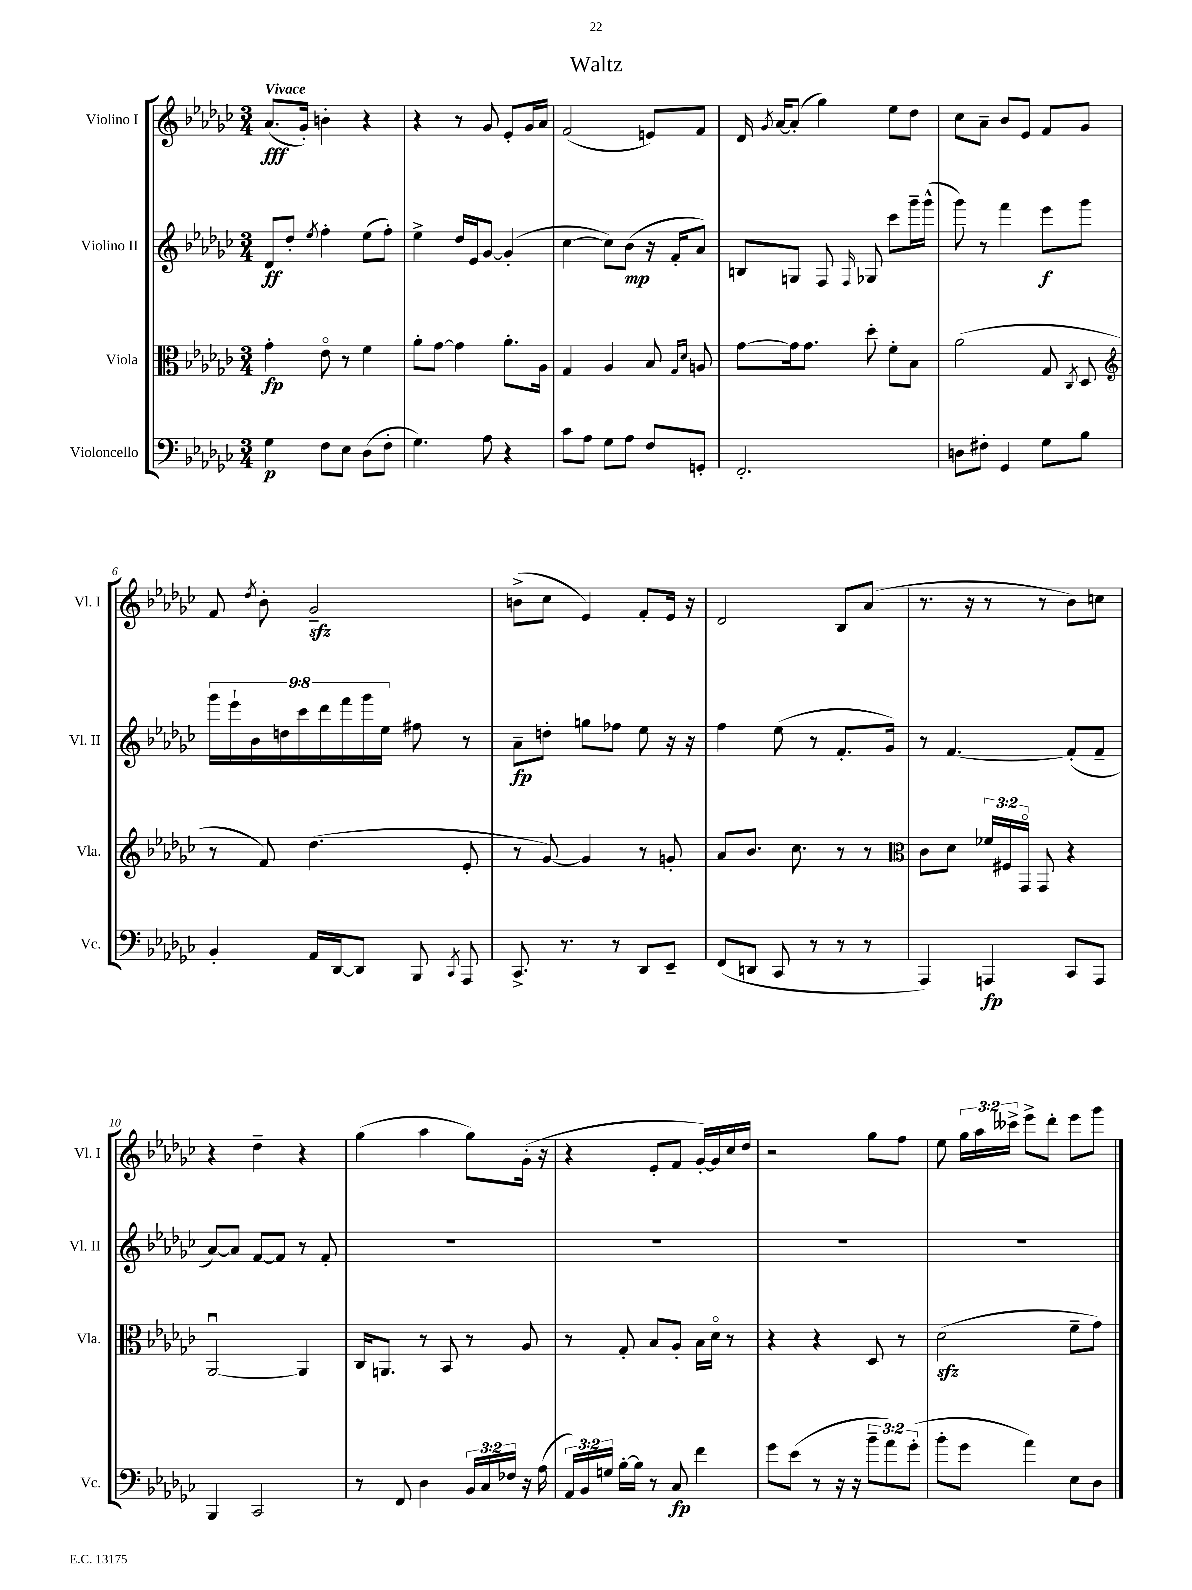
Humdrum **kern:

**kern	**dynam	**kern	**dynam	**kern	**dynam	**kern	**dynam
*part4	*part4	*part3	*part3	*part2	*part2	*part1	*part1
*staff4	*staff4	*staff3	*staff3	*staff2	*staff2	*staff1	*staff1
*I"Violoncello	*	*I"Viola	*	*I"Violino II	*	*I"Violino I	*
*I'Vc.	*	*I'Vla.	*	*I'Vl. II	*	*I'Vl. I	*
*clefF4	*	*clefC3	*	*clefG2	*	*clefG2	*
*k[b-e-a-d-g-c-]	*	*k[b-e-a-d-g-c-]	*	*k[b-e-a-d-g-c-]	*	*k[b-e-a-d-g-c-]	*
*M3/4	*	*M3/4	*	*M3/4	*	*M3/4	*
=1	=1	=1	=1	=1	=1	=1	=1
!	!	!	!	!	!	!LO:TX:a:B:t=Vivace	!
4G-\	p	4g-'\	fp	8d-/L	ff	(8.a-/L	fff
.	.	.	.	8dd-'/J	.	.	.
.	.	.	.	.	.	16g-'/Jk)	.
.	.	.	.	8qee-/	.	.	.
8F\L	.	8e-\	.	4ff'\	.	4bn'\	.
8E-\J	.	8r	.	.	.	.	.
(8D-\L	.	4f\	.	(8ee-\L	.	4r	.
8F'\J	.	.	.	8ff'\J)	.	.	.
=2	=2	=2	=2	=2	=2	=2	=2
4.G-\)	.	8a-'\L	.	4ee-^\	.	4r	.
.	.	[8g-\J	.	.	.	.	.
.	.	4g-\]	.	16dd-/LL	.	8r	.
.	.	.	.	16e-/J	.	.	.
8A-\	.	.	.	[8g-/J	.	8g-/	.
4r	.	8.a-'\L	.	(4g-'/]	.	8e-'/L	.
.	.	.	.	.	.	16g-/L	.
.	.	16A-\Jk	.	.	.	16a-/JJ	.
=3	=3	=3	=3	=3	=3	=3	=3
8c-\L	.	4G-/	.	[4cc-\	.	(2f/	.
8A-\J	.	.	.	.	.	.	.
8G-\L	.	4A-/	.	8cc-\L])	.	.	.
8A-\J	.	.	.	(8b-\J	mp	.	.
8F/L	.	8B-/	.	16r	.	8en/L)	.
.	.	.	.	16f'/KL	.	.	.
.	.	16qqG-/LL	.	.	.	.	.
.	.	16qqd-/JJ	.	.	.	.	.
8GGn'/J	.	8An/	.	8a-/J)	.	8f/J	.
=4	=4	=4	=4	=4	=4	=4	=4
2.FF'/	.	[8g-\L	.	8Bn/L	.	16d-/	.
.	.	.	.	.	.	8qg-/	.
.	.	.	.	.	.	[16a-/KL	.
.	.	16g-\k]	.	8Gn/J	.	(8a-'/J]	.
.	.	8.g-\J	.	.	.	.	.
.	.	.	.	8F/	.	4gg-\)	.
.	.	.	.	16qqF/	.	.	.
.	.	8dd-'\	.	8G-X/	.	.	.
.	.	8f'\L	.	8ccc-\L	.	8ee-\L	.
.	.	8B-\J	.	16ggg-~\L	.	8dd-\J	.
.	.	.	.	(16ggg-^^\JJ	.	.	.
=5	=5	=5	=5	=5	=5	=5	=5
8Dn\L	.	(2a-\	.	8ggg-\)	.	8cc-\L	.
8F#X'\J	.	.	.	8r	.	8a-~\J	.
4GG-/	.	.	.	4fff\	.	8b-/L	.
.	.	.	.	.	.	8e-/J	.
8G-\L	.	8G-/	.	8eee-\L	f	8f/L	.
.	.	8qC-/	.	.	.	.	.
8B-\J	.	8D-/	.	8ggg-\J	.	8g-/J	.
!!LO:LB:g=z
=6	=6	=6	=6	=6	=6	=6	=6
*	*	*clefG2	*	*	*	*	*
4BB-'/	.	8r	.	18ggg-\LL	.	8f/	.
.	.	.	.	18eee-`\	.	.	.
.	.	.	.	18b-\	.	.	.
.	.	.	.	.	.	8qdd-/	.
.	.	8f/)	.	.	.	8b-'\	.
.	.	.	.	18ddn\	.	.	.
.	.	.	.	18ccc-\	.	.	.
16AA-/LL	.	(4.dd-\	.	.	.	2g-zz~/	.
.	.	.	.	18ddd-\	.	.	.
[16DD-/J	.	.	.	.	.	.	.
.	.	.	.	18fff\	.	.	.
8DD-/J]	.	.	.	.	.	.	.
.	.	.	.	18ggg-\	.	.	.
.	.	.	.	18ee-\JJ	.	.	.
8BBB-/	.	.	.	8ff#X\	.	.	.
8qCC-/	.	.	.	.	.	.	.
8AAA-/	.	8e-'/	.	8r	.	.	.
=7	=7	=7	=7	=7	=7	=7	=7
8.CC-^/	.	8r	.	8a-~\L	fp	(8bn^\L	.
.	.	[8g-/)	.	8ddn'\J	.	8cc-\J	.
8.r	.	.	.	.	.	.	.
.	.	4g-/]	.	8ggn\L	.	4e-/)	.
8r	.	.	.	8ff-X\J	.	.	.
8DD-/L	.	8r	.	8ee-\	.	8f'/L	.
8EE-~/J	.	8gn'/	.	16r	.	16e-/Jk	.
.	.	.	.	16r	.	16r	.
=8	=8	=8	=8	=8	=8	=8	=8
(8FF/L	.	8a-/L	.	4ff\	.	2d-/	.
8DDn/J	.	8.b-/J	.	.	.	.	.
8CC-/	.	.	.	(8ee-\	.	.	.
.	.	8.cc-\	.	.	.	.	.
8r	.	.	.	8r	.	.	.
8r	.	8r	.	8.f'/L	.	8B-/L	.
8r	.	8r	.	.	.	(8a-/J	.
.	.	.	.	16g-/Jk)	.	.	.
=9	=9	=9	=9	=9	=9	=9	=9
*	*	*clefC3	*	*	*	*	*
4AAA-/)	.	8c-\L	.	8r	.	8.r	.
.	.	8d-\J	.	[4.f/	.	.	.
.	.	.	.	.	.	16r	.
4AAAn/	fp	24f-X/LL	.	.	.	8r	.
.	.	24F#X/	.	.	.	.	.
.	.	24GG-/JJ	.	.	.	.	.
.	.	8GG-/	.	.	.	8r	.
8CC-/L	.	4r	.	(8f'/L]	.	8b-\L)	.
8AAA/J	.	.	.	8f~/J	.	8ccn\J	.
!!LO:LB:g=z
=10	=10	=10	=10	=10	=10	=10	=10
4BBB-/	.	[2AA-u/	.	[8a-/L)	.	4r	.
.	.	.	.	8a-/J]	.	.	.
2CC-/	.	.	.	[8f/L	.	4dd-~\	.
.	.	.	.	8f/J]	.	.	.
.	.	4AA-/]	.	8r	.	4r	.
.	.	.	.	8f'/	.	.	.
=11	=11	=11	=11	=11	=11	=11	=11
8r	.	16C-/KL	.	2.r	.	(4gg-\	.
.	.	8.AAn/J	.	.	.	.	.
8FF/	.	.	.	.	.	.	.
4D-\	.	8r	.	.	.	4aa-\	.
.	.	8BB-/	.	.	.	.	.
24BB-/LL	.	8r	.	.	.	8gg-\L)	.
24C-/	.	.	.	.	.	.	.
24F-X/JJ	.	.	.	.	.	.	.
16r	.	8A-/	.	.	.	(16g-'\Jk	.
(16A-\	.	.	.	.	.	16r	.
=12	=12	=12	=12	=12	=12	=12	=12
24AA-/LL)	.	8r	.	2.r	.	4r	.
24BB-/	.	.	.	.	.	.	.
24Gn/JJ	.	.	.	.	.	.	.
[16B-'\LL	.	8G-'/	.	.	.	.	.
16B-\JJ]	.	.	.	.	.	.	.
8r	.	8B-/L	.	.	.	8e-'/L	.
8C-/	fp	8A-'/J	.	.	.	8f/J	.
4f\	.	16B-\LL	.	.	.	[16g-'/LL)	.
.	.	16d-\JJ	.	.	.	16g-/]	.
.	.	8r	.	.	.	16cc-/	.
.	.	.	.	.	.	16dd-/JJ	.
=13	=13	=13	=13	=13	=13	=13	=13
8g-\L	.	4r	.	2.r	.	2r	.
(8e-\J	.	.	.	.	.	.	.
8r	.	4r	.	.	.	.	.
16r	.	.	.	.	.	.	.
16r	.	.	.	.	.	.	.
12b-~\L	.	8D-/	.	.	.	8gg-\L	.
12a-\)	.	.	.	.	.	.	.
.	.	8r	.	.	.	8ff\J	.
(12g-'\J	.	.	.	.	.	.	.
=14	=14	=14	=14	=14	=14	=14	=14
8b-'\L	.	(2d-zz\	.	2.r	.	8ee-\	.
8g-\J	.	.	.	.	.	24gg-\LL	.
.	.	.	.	.	.	24aa-\	.
.	.	.	.	.	.	24ccc--X^\JJ	.
4a-\)	.	.	.	.	.	8eee-^\L	.
.	.	.	.	.	.	8ddd-'\J	.
8E-\L	.	8f~\L	.	.	.	8eee-\L	.
8D-\J	.	8g-\J)	.	.	.	8ggg-\J	.
==	==	==	==	==	==	==	==
*-	*-	*-	*-	*-	*-	*-	*-
